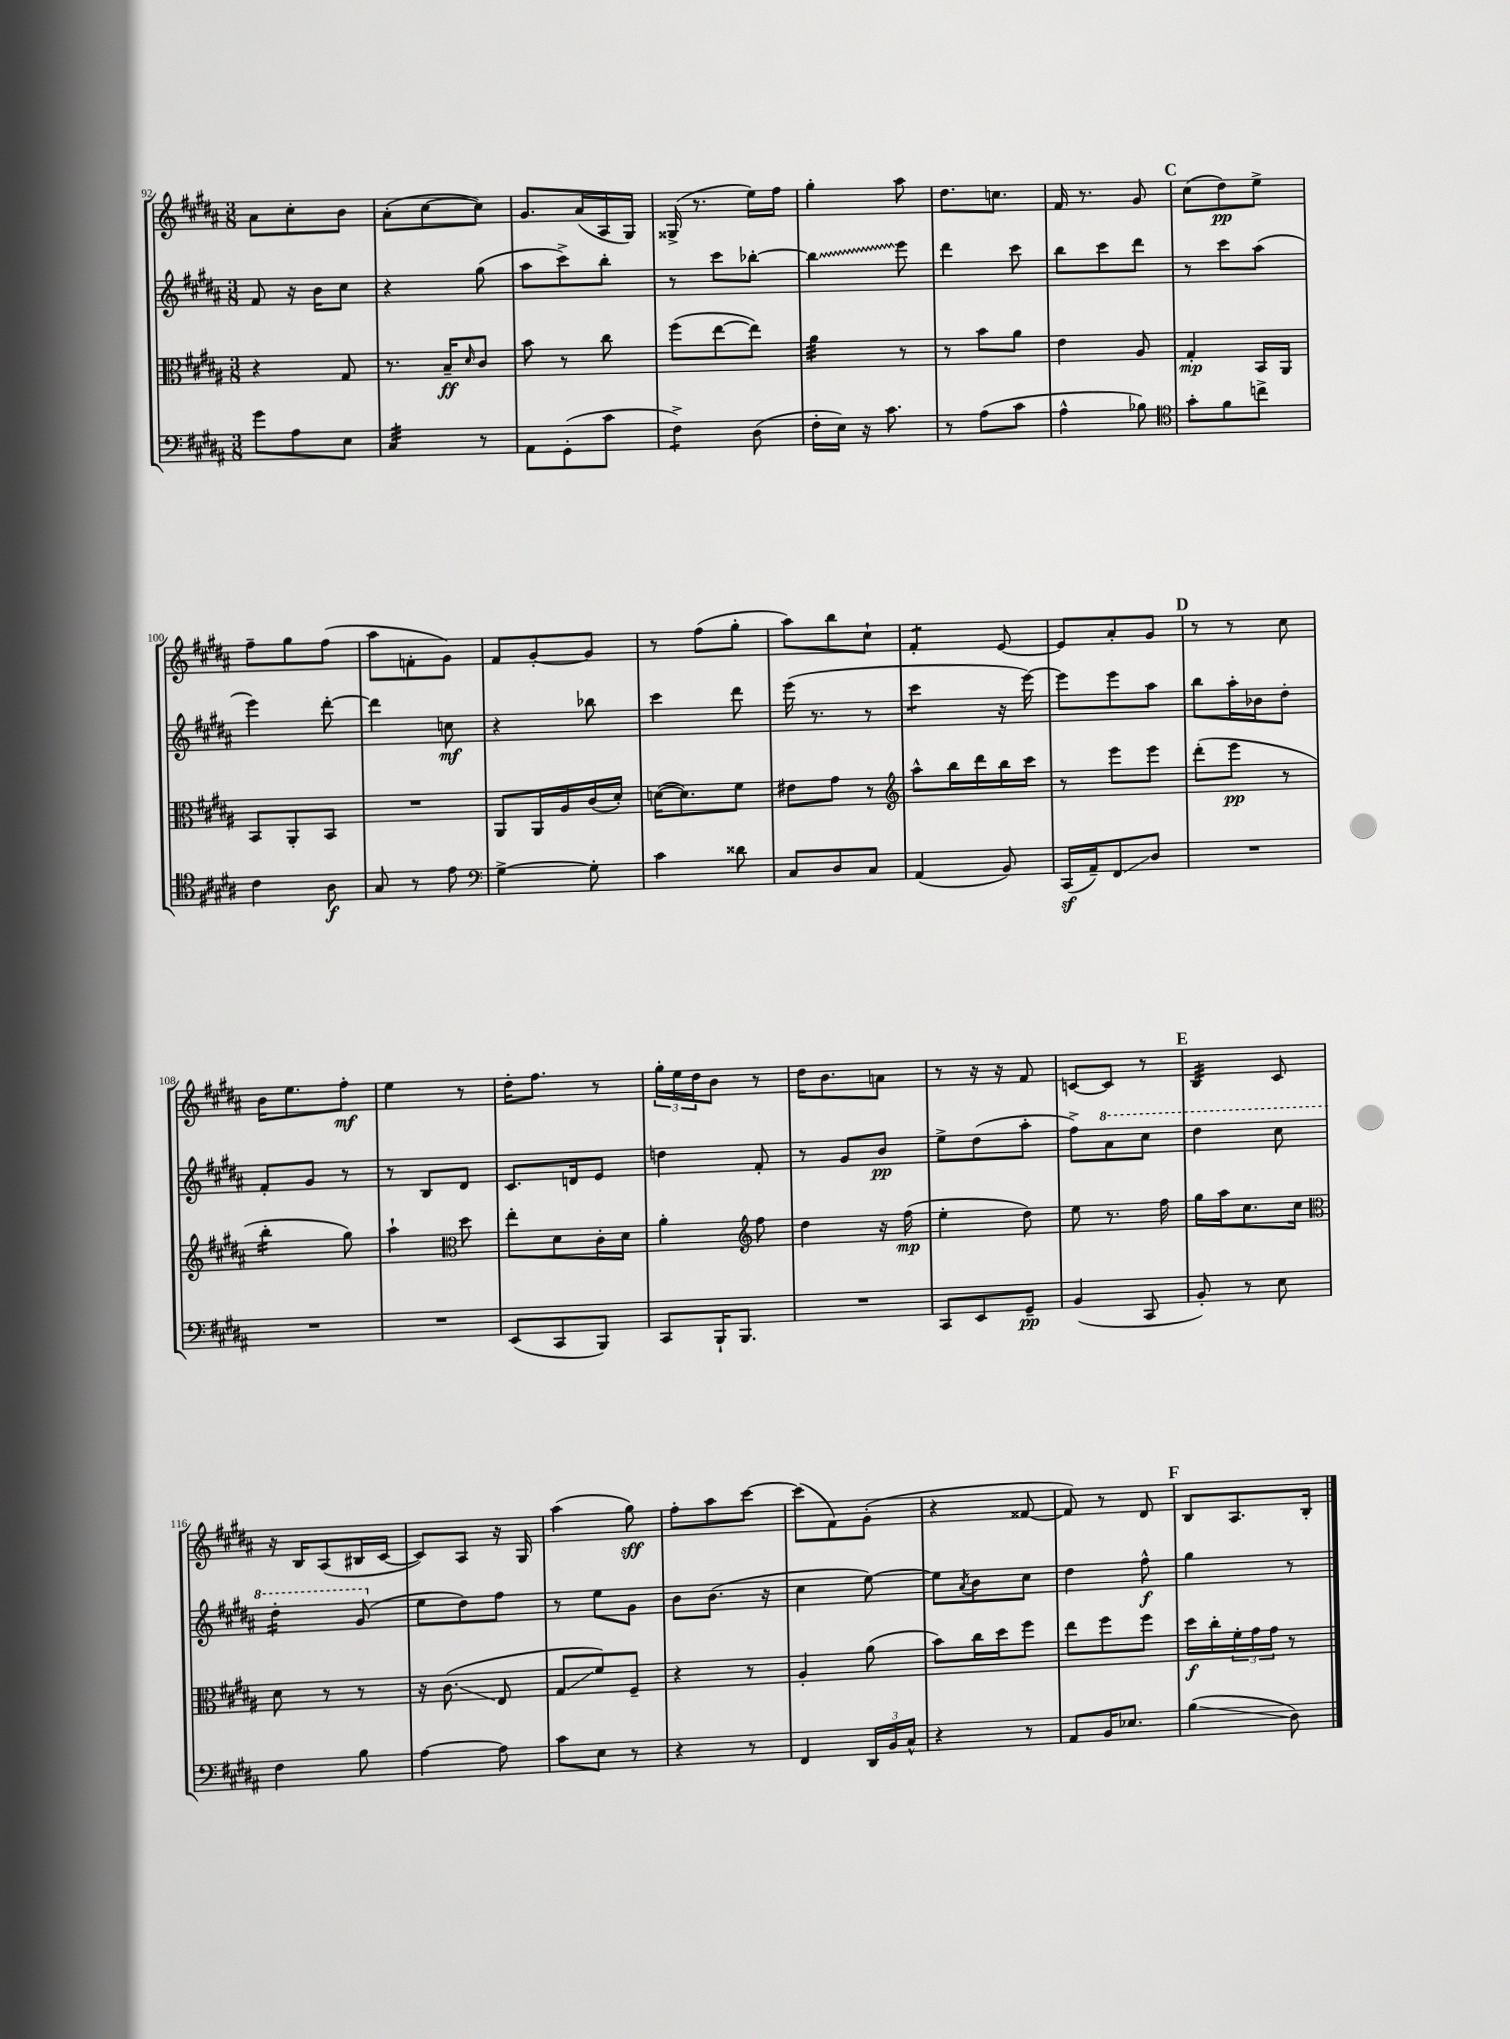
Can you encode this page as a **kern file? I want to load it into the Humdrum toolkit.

**kern	**kern	**kern	**kern
*staff4	*staff3	*staff2	*staff1
*clefF4	*clefC3	*clefG2	*clefG2
*k[f#c#g#d#a#]	*k[f#c#g#d#a#]	*k[f#c#g#d#a#]	*k[f#c#g#d#a#]
*M3/8	*M3/8	*M3/8	*M3/8
8g#	4r	8f#	8a#
8A#	.	16r	8cc#'
.	.	16b	.
8E	8G#	8cc#	8b
=	=	=	=
4C#	8.r	4r	(8a#'
.	.	.	[8cc#
.	16B~	.	.
.	16qqd#	.	.
8r	8c#	(8gg#	8cc#])
=	=	=	=
8AA#	8b	8aa#	8.g#
(8GG#'	8r	8ccc#^)	.
.	.	.	(16a#
8c#	8cc#	8bb'	16A#
.	.	.	16G#)
=	=	=	=
4F#^)	(8ff#	8r	(16G##^
.	.	.	8.r
.	[8ee	8ccc#	.
(8D#	8ee])	[8bb-'	16ee)
.	.	.	16ff#
=	=	=	=
16F#'	4a#	4bb-]	4gg#'
16E)	.	.	.
16r	.	.	.
8.c#	.	.	.
.	8r	8eee	8aa#
=	=	=	=
8r	8r	4ddd#	8.dd#
(8A#	8b	.	.
.	.	.	8.cc
8c#	8a#	8ccc#	.
=	=	=	=
4A#^^	4e	8bb	16f#
.	.	.	8.r
.	.	8ccc#	.
8B-)	8A#	8ddd#	8g#
=	=	=	=
*clefC4	*	*	*
8g#'	4G#'	8r	(8cc#
8f#	.	8ccc#	8dd#)
8cc^	16BB	(8aa#	8ee^
.	16AA#	.	.
=	=	=	=
4c#	8BB	4eee)	8ff#~
.	8AA#'	.	8gg#
8A#	8BB	[8ddd#'	(8ff#
=	=	=	=
8G#	4.r	4ddd#]	8aa#
8r	.	.	8f'
8e	.	8cc	8g#)
=	=	=	=
*clefF4	*	*	*
[4G#^	8AA#	4r	8f#
.	16AA#	.	[8g#'
.	16A#	.	.
8G#']	(16c#	8bb-	8g#]
.	16d#')	.	.
=	=	=	=
4c#	([16d	4ccc#	8r
.	8.d])	.	.
.	.	.	(8ff#
8d##	8f#	8ddd#	8gg#'
=	=	=	=
8C#	8e#	(16eee	8aa#)
.	.	8.r	.
8D#	8g#	.	8bb
8C#	8r	8r	8cc#`
=	=	=	=
*	*clefG2	*	*
(4AA#	8aa#^^	4ccc#	4f#'
.	16bb	.	.
.	16ddd#	.	.
8BB)	16bb	16r	[8e
.	16ccc#	[16eee)	.
=	=	=	=
(16CC#	8r	8eee]	8e]
16AA#~)	.	.	.
8FF#	8eee	8eee	8a#'
8D#	8eee	8aa#	8g#
=	=	=	=
4.r	(8ddd#'	8bb	8r
.	8eee	16aa#'	8r
.	.	16b-	.
.	8r	8dd#'	8cc#
=	=	=	=
4.r	4bb'	8f#'	16b
.	.	.	8.ee
.	.	8g#	.
.	8gg#)	8r	8ff#'
=	=	=	=
4.r	4aa#`	8r	4ee
.	.	8B	.
*	*clefC3	*	*
.	8dd#	8d#	8r
=	=	=	=
(8EE	8ee'	8.c#	16dd#'
.	.	.	8.ff#
8CC#	8d#	.	.
.	.	16d	.
8BBB)	16c#'	8e	8r
.	16d#	.	.
=	=	=	=
8CC#	4a#'	4dd	24gg#'
.	.	.	24ee
.	.	.	24dd#
16BBB`	.	.	8b
8.BBB	.	.	.
*	*clefG2	*	*
.	8ff#	8f#'	8r
=	=	=	=
4.r	4dd#	8r	16dd#
.	.	.	8.b
.	.	8g#	.
.	16r	8b	8a
.	(16ff#	.	.
=	=	=	=
8CC#	4ee'	8ee^	8r
8EE	.	(8dd#	16r
.	.	.	16r
8GG#~	8dd#)	8aa#'	8f#
=	=	=	=
(4BB	8ee	8ff#^)	[8c
.	8.r	8aa#	8c]
8CC#	.	8ccc#	8r
.	16ff#	.	.
=	=	=	=
8BB')	16gg#	4ddd#	4B
.	16aa#	.	.
8r	8.cc#	.	.
8E	.	8ccc#	8c#
.	16cc#	.	.
=	=	=	=
*	*clefC3	*	*
4F#	8d#	4ddd#'	16r
.	.	.	16B
.	8r	.	(8A#
8B	8r	(8gg#	16B#
.	.	.	[16c#
=	=	=	=
[4A#	16r	8ee	8c#])
.	(8.c#	.	.
.	.	8dd#)	8A#
8A#]	8E	8ff#	16r
.	.	.	16G#
=	=	=	=
8c#	8G#	8r	(4aa#
8E	8f#)	8ee	.
8r	8F#~	8g#	8gg#)
=	=	=	=
4r	4r	8b	8ff#'
.	.	(8.b	8aa#
8r	8r	.	[8ccc#
.	.	16r	.
=	=	=	=
4FF#	4A#'	4cc#	(8ccc#]
.	.	.	8f#)
24DD#	(8a#	[8ee)	(8g#'
24BB	.	.	.
24C#^^	.	.	.
=	=	=	=
4r	8b)	8ee]	4r
.	.	8qa#	.
.	16cc#	8b	.
.	16dd#	.	.
8r	8ff#	8cc#	[8f##
=	=	=	=
8AA#	8ee	4dd#	8f##])
16BB	8ff#	.	8r
8.E-	.	.	.
.	8ff#	8ff#^^	8d#
=	=	=	=
(4B	16dd#	4gg#	8B
.	16cc#'	.	.
.	24f#'	.	8.A#
.	24g#	.	.
.	24g#	.	.
8D#)	8r	8r	.
.	.	.	16B'
==	==	==	==
*-	*-	*-	*-
